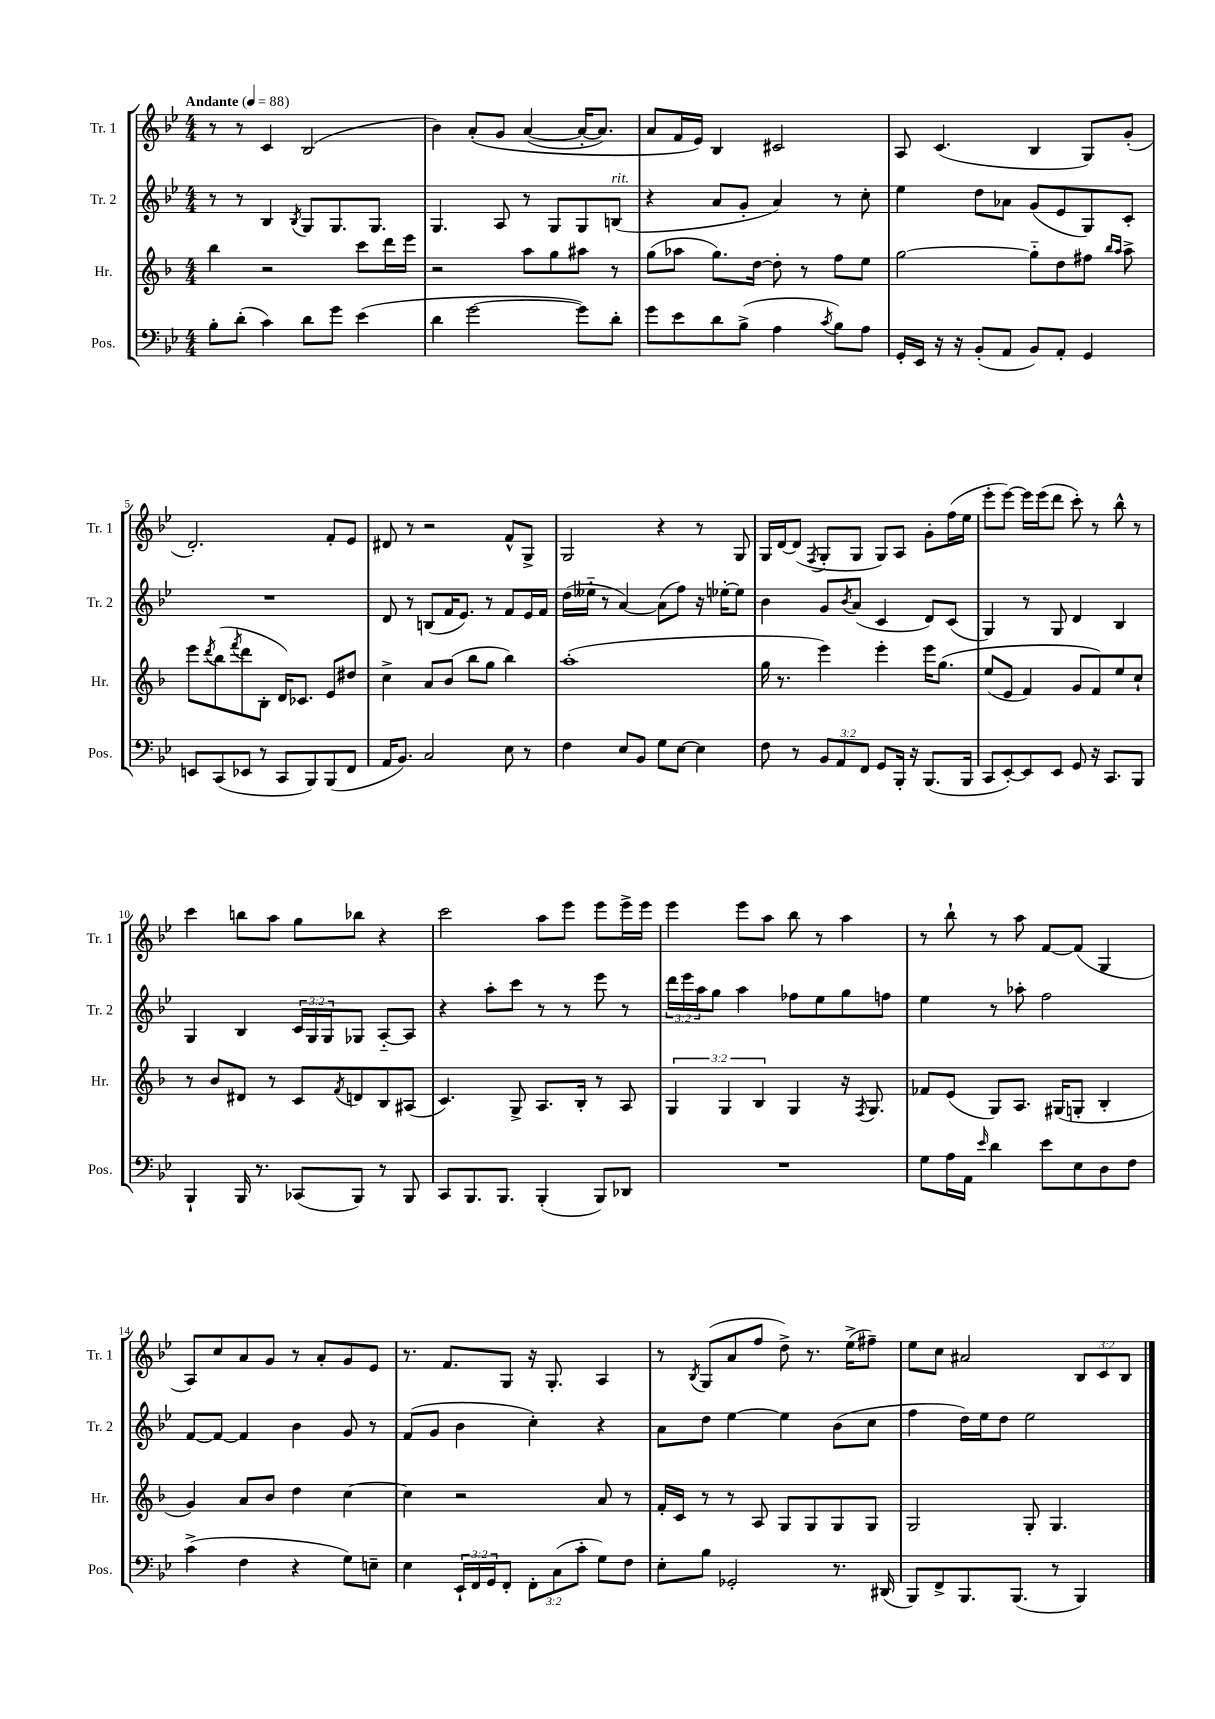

**kern	**kern	**kern	**kern
*staff4	*staff3	*staff2	*staff1
*clefF4	*clefG2	*clefG2	*clefG2
*k[b-e-]	*k[b-]	*k[b-e-]	*k[b-e-]
*M4/4	*M4/4	*M4/4	*M4/4
*MM88	*MM88	*MM88	*MM88
8B-'	4bb-	8r	8r
(8d'	.	8r	8r
4c)	2r	4B-	4c
.	.	8qB-	.
8d	.	8G	(2B-
8g	.	8.G	.
(4e-	8ccc	.	.
.	.	8.G	.
.	16ddd	.	.
.	16eee	.	.
=	=	=	=
4d	2r	4.G	4b-)
[2g	.	.	&(8a'
.	.	8A	8g
.	8aa	8r	([4a
.	8gg	8G	.
8g])	8aa#	8G	16a'_
.	.	.	8.a])
8d'	8r	(8B	.
=	=	=	=
8g	(8gg	4r	8a
8e-	8aa-	.	16f
.	.	.	16e-&)
8d	8.gg)	8a	4B-
(8B-^	.	8g'	.
.	[16dd	.	.
4A	8dd']	4a)	2c#
.	8r	.	.
8qc	.	.	.
8B-)	8ff	8r	.
8A	8ee	8cc'	.
=	=	=	=
16GG'	[2gg	4ee-	8A
16EE-	.	.	.
16r	.	.	(4.c
16r	.	.	.
(8BB-'	.	8dd	.
8AA	.	8a-	.
8BB-)	8gg'~]	(8g	4B-
8AA'	8dd	8e-	.
4GG	8ff#	8G)	8G)
.	16qqbb-	.	.
.	16qqaa	.	.
.	8aa^	8c'	(8g'
=	=	=	=
8EE	8eee	1r	2.d')
.	8qddd	.	.
(8CC	(8bb-	.	.
.	8qfff	.	.
8EE-	8ddd	.	.
8r	8B-'	.	.
8CC	16d)	.	.
.	8.c-	.	.
8BBB-)	.	.	.
(8BBB-	8e	.	8f'
8FF	8dd#	.	8e-
=	=	=	=
16AA	4cc^	8d	8d#
8.BB-)	.	.	.
.	.	8r	8r
2C	8a	(8B	2r
.	(8b-	16f	.
.	.	8.e-)	.
.	8bb-	.	.
.	8gg	8r	.
8E-	4bb-)	8f	8f^^
8r	.	16e-	8G^
.	.	16f	.
=	=	=	=
4F	(1aa'	(16dd	2G
.	.	16ee--'~	.
.	.	8r	.
8E-	.	[4a)	.
8BB-	.	.	.
8G	.	(8a]	4r
[8E-	.	8ff)	.
4E-]	.	16r	8r
.	.	[16ee-'	.
.	.	8ee-]	8G
=	=	=	=
8F	16gg	4b-	16G
.	8.r	.	[16d
8r	.	.	(8d]
.	.	.	8qF
12BB-	4eee)	8g	8G'
12AA	.	.	.
.	.	8qb-	.
.	.	(8a	8G
12FF	.	.	.
8GG	4eee'	4c	8G)
16BBB-'	.	.	8A
16r	.	.	.
(8.BBB-	16eee	8d)	8g'
.	&(8.gg	.	.
.	.	(8c	(16ff
16BBB-	.	.	16ee-
=	=	=	=
8CC	(8ee	4G)	8eee-'
[8EE-')	8e	.	[8eee-)
8EE-]	4f)	8r	16eee-]
.	.	.	(16eee-
8EE-	.	8G	8ddd
8GG	8g	4d	8ccc')
16r	8f&)	.	8r
8.CC	.	.	.
.	8ee	4B-	8bb-^^
8BBB-	8cc`	.	8r
=	=	=	=
4BBB-`	8r	4G	4ccc
.	8b-	.	.
16BBB-	8d#	4B-	8bb
8.r	.	.	.
.	8r	.	8aa
(8CC-	8c	24c	8gg
.	.	24G	.
.	.	24G	.
.	8qf	.	.
8BBB-)	8d	8G-	8bb-
8r	8B-	[8A'~	4r
8BBB-	(8A#	8A]	.
=	=	=	=
8CC	4.c)	4r	2ccc
8.BBB-	.	.	.
.	.	8aa'	.
8.BBB-	.	.	.
.	8G^	8ccc	.
(4BBB-'	8.A	8r	8aa
.	.	8r	8eee-
.	16B-'	.	.
8BBB-)	8r	8eee-	8eee-
8DD-	8A	8r	16eee-^
.	.	.	16eee-
=	=	=	=
1r	6G	24ddd	4eee-
.	.	24eee-	.
.	.	24aa	.
.	.	8gg	.
.	6G	.	.
.	.	4aa	8eee-
.	6B-	.	.
.	.	.	8aa
.	4G	8ff-	8bb-
.	.	8ee-	8r
.	16r	8gg	4aa
.	8qF	.	.
.	8.G	.	.
.	.	8ff	.
=	=	=	=
8G	8f-	4ee-	8r
16A	(8e	.	8bb-`
16AA	.	.	.
16qqe-	.	.	.
4d	8G)	8r	8r
.	8.A	8aa-'	8aa
8e-	.	2ff	[8f
.	(16G#	.	.
8E-	8G'	.	(8f]
8D	4B-'	.	4G
8F	.	.	.
=	=	=	=
(4c^	4g)	[8f	8A)
.	.	8f_	8cc
4F	8a	4f]	8a
.	8b-	.	8g
4r	4dd	4b-	8r
.	.	.	8a'
8G)	[4cc	8g	8g
8E~	.	8r	8e-
=	=	=	=
4E-	4cc]	(8f	8.r
.	.	8g	.
.	.	.	8.f
24EE-`	2r	4b-	.
24FF	.	.	.
24GG	.	.	.
8FF'	.	.	8G
12FF'	.	4cc')	16r
.	.	.	8.G'
(12C	.	.	.
12c'	.	.	.
8G)	8a	4r	4A
8F	8r	.	.
=	=	=	=
8E-'	16f'	8a	8r
.	16c	.	.
.	.	.	8qB-
8B-	8r	8dd	(8G
2GG-'	8r	[4ee-	8a
.	8A	.	8ff
.	8G	4ee-]	8dd^)
.	8G	.	8.r
8.r	8G	(8b-	.
.	.	.	(16ee-^
.	8G	8cc	8ff#~)
(16DD#	.	.	.
=	=	=	=
8BBB-)	2G	4ff	8ee-
8FF^	.	.	8cc
8.BBB-	.	16dd)	2a#
.	.	16ee-	.
.	.	8dd	.
(8.BBB-	.	.	.
.	8G'	2ee-	.
8r	4.G	.	.
4BBB-)	.	.	12B-
.	.	.	12c
.	.	.	12B-
==	==	==	==
*-	*-	*-	*-
